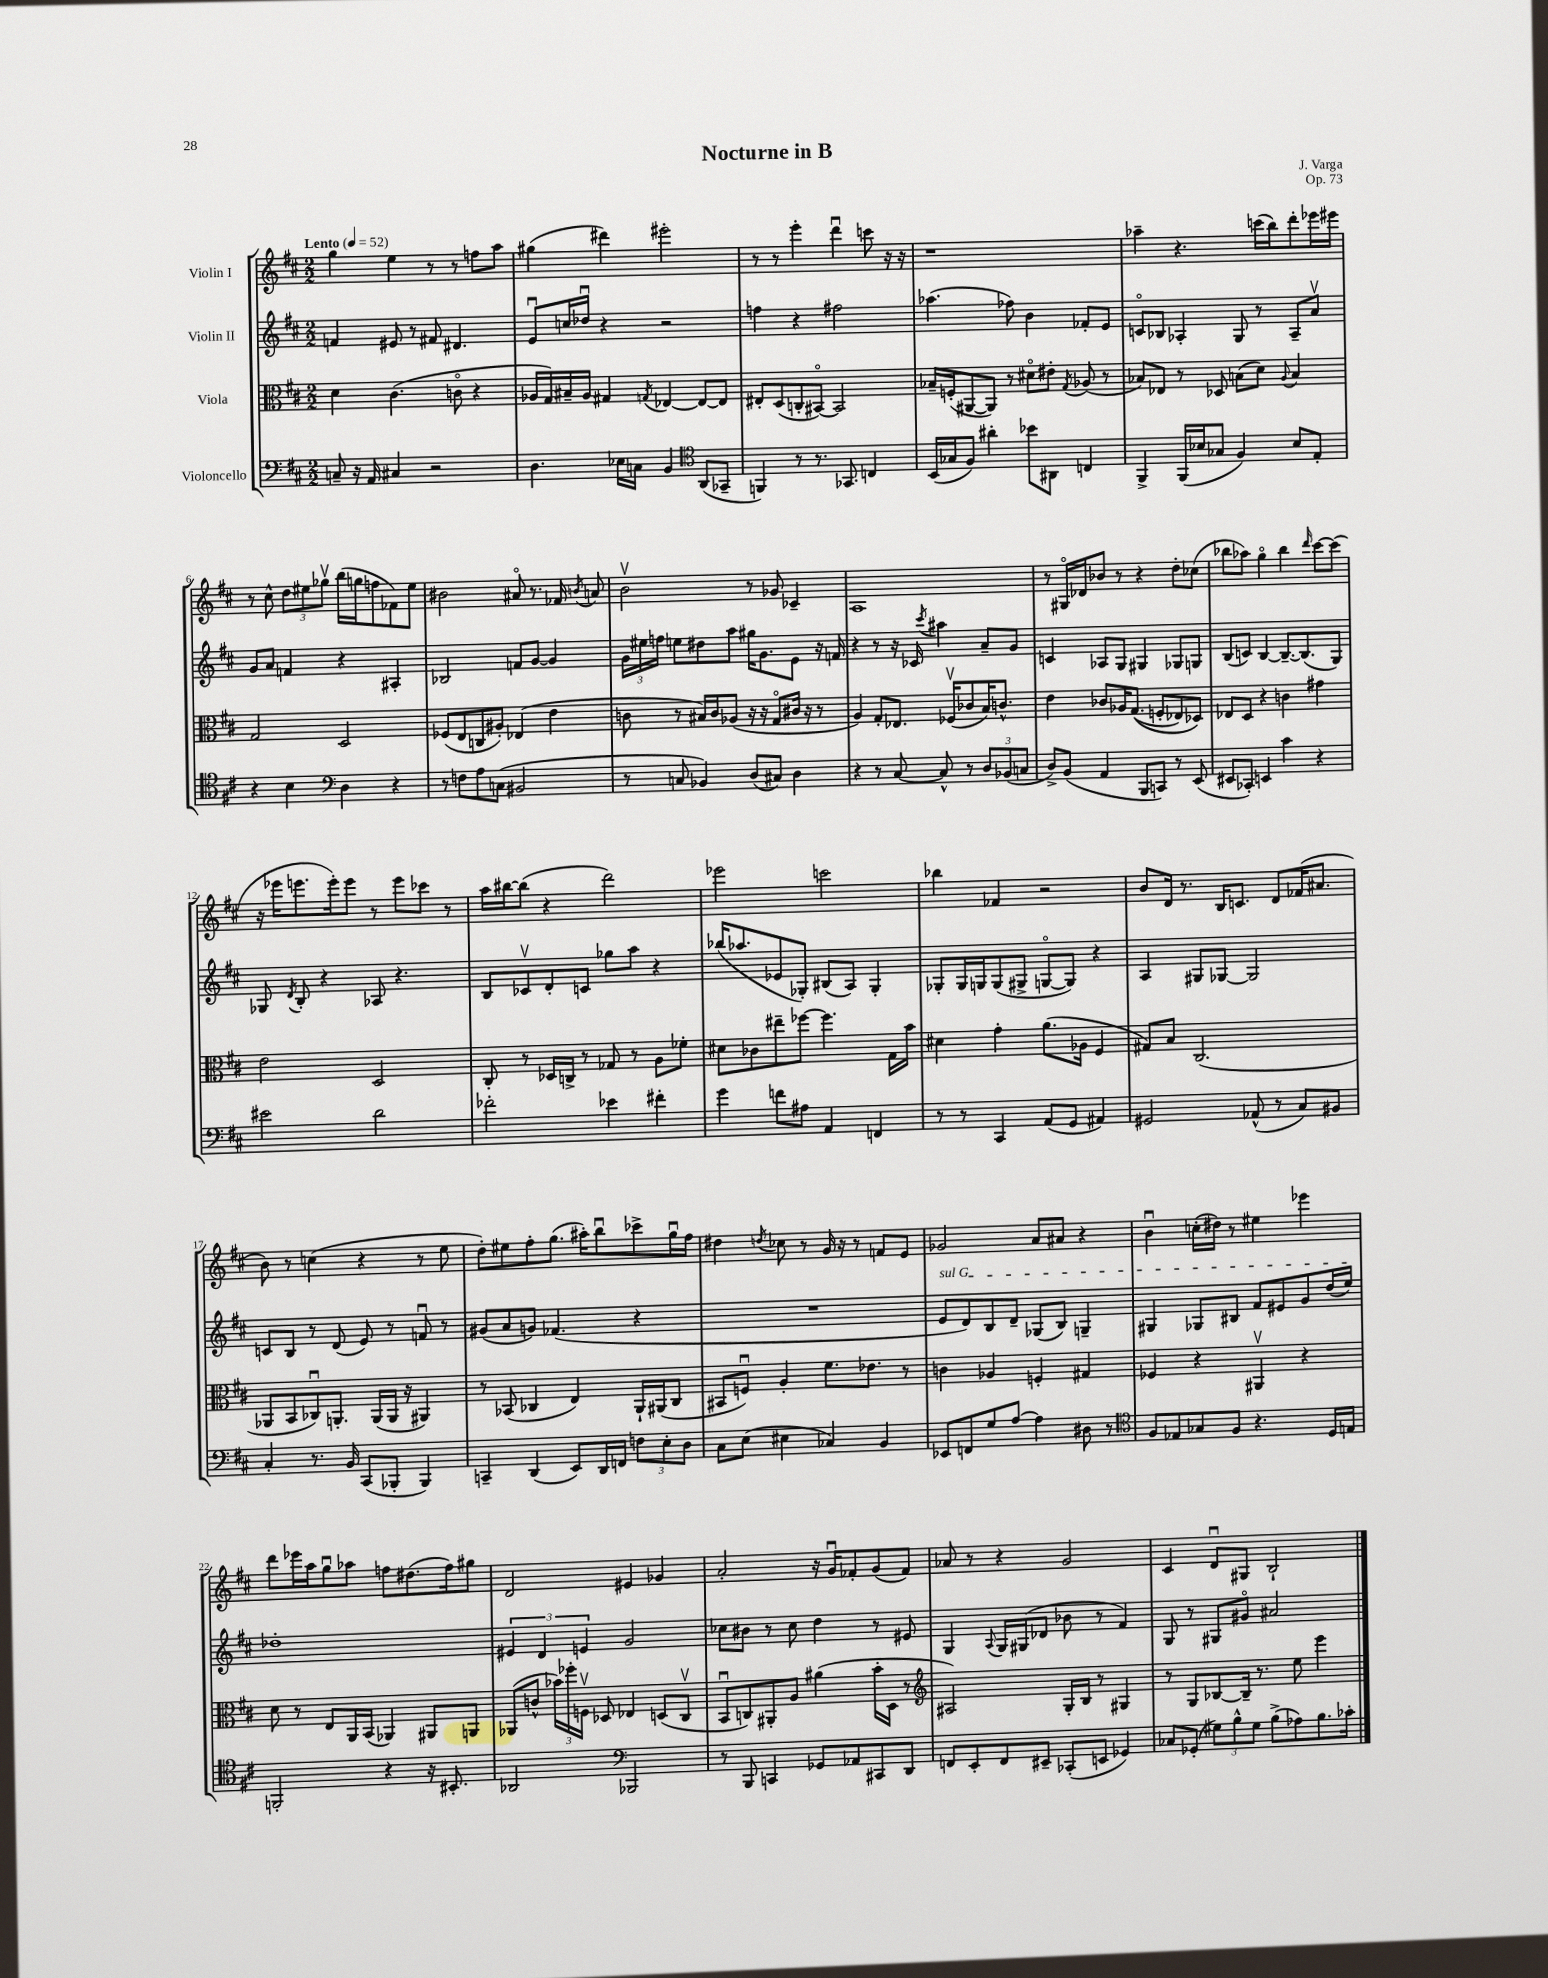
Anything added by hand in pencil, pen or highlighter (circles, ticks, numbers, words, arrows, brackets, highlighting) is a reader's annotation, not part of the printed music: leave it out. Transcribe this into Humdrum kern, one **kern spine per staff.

**kern	**kern	**kern	**kern
*staff4	*staff3	*staff2	*staff1
*clefF4	*clefC3	*clefG2	*clefG2
*k[f#c#]	*k[f#c#]	*k[f#c#]	*k[f#c#]
*M2/2	*M2/2	*M2/2	*M2/2
*MM52	*MM52	*MM52	*MM52
8C~	4d	4f	4gg
16r	.	.	.
16AA	.	.	.
4C#	(4.c#	8e#	4ee
.	.	8r	.
2r	.	8f#	8r
.	8co	4.d#	8r
.	4r	.	8ff
.	.	.	8aa
=	=	=	=
4.D	16A-	8eu	(4gg#
.	16G)	.	.
.	16B#~	16cc	.
.	16A-	16dd-u	.
.	4G#	4r	4ddd#)
16E-	.	.	.
16C	.	.	.
.	8qG	.	.
4BB	[4E-	2r	2eee#'
*clefC4	*	*	*
(8AA	8E-_	.	.
8GG-~	8E-]	.	.
=	=	=	=
4FF)	8E#'	4ff	8r
.	(8D	.	8r
8r	8C'	4r	4eee'
8.r	[8BB#o)	.	.
.	2BB#]	2ff#	4dddu
8.GG-	.	.	.
4C	.	.	8ccc
.	.	.	16r
.	.	.	16r
=	=	=	=
(16BB	16B-~	(4.aa-	1r
16G-	(16F'	.	.
8F#)	[8AA#	.	.
4a#'	8AA#])	.	.
.	8r	8ff-)	.
8b-	8d#o	4b	.
8AA#	8e#'	.	.
.	8qG	.	.
4C	(8A-	8f-'	.
.	8r	8e	.
=	=	=	=
4FF#^	8B-)	8co	4aa-~
.	8E-	8B-	.
(16FF#	8r	4A-'	4.r
16B-	.	.	.
8G-	8D-	.	.
4F#)	(8B	8G	.
.	8d)	8r	(16ccc
.	.	.	16bb)
.	8qqA	.	.
8B-	4B	8A-~	8ddd'
8E'	.	8av	16eee-
.	.	.	16eee#
=	=	=	=
4r	2G	8g	8r
.	.	8a	8cc#^^
4B	.	4f	12dd
.	.	.	12ee#
.	.	.	12gg-v
*clefF4	*	*	*
4D	2D	4r	(16bb
.	.	.	16gg
.	.	.	8ff
4r	.	4A#'	8f-)
.	.	.	8ee#
=	=	=	=
8r	(8F-	2B-	2b#
8F	8E	.	.
8A	8C	.	.
(8C	8A#')	.	.
2BB#	(4E-	8f	8a#o
.	.	[8g	8.r
.	4e	4g]	.
.	.	.	16f-
.	.	.	8qb
.	.	.	8a
=	=	=	=
8r	8c	24g	2bv
.	.	24ee#	.
.	.	24ff	.
8C	8r	8ee	.
4BB-)	16B#)	8dd#	.
.	16c	.	.
.	(8A-	8aa	.
(8D	16r	16gg#	8r
.	16r	8.g	.
8C#)	8Go	.	8g-
4D	16c#	8e	4c-~
.	16r	.	.
.	8r	16r	.
.	.	16f	.
=	=	=	=
4r	4A)	4r	1A
8r	8G'	8r	.
[8C#	8.E-	16r	.
.	.	16c-	.
.	.	8qccc#	.
8C#^^]	.	4aa#	.
.	(16F-v	.	.
8r	8c-	.	.
12D	16B)	8a~	.
.	8.c^^	.	.
(12BB-	.	.	.
.	.	8g	.
12C	.	.	.
=	=	=	=
8D^)	4e	4c	8r
(8BB	.	.	16G#o
.	.	.	16d-
4AA	8c-	8A-	8b-
.	16A-	8G	8r
.	&((8.G	.	.
8BBB	.	4G#	4r
8CC)	8F'	.	.
8r	8E-)	8G-	8dd'
(8EE	8D-&)	8G	(8cc-
=	=	=	=
8EE#	8E-	(8B	8bb-
8CC-')	8D	8c)	8aa-)
4EE	4r	[4B	4ggo
4c#	4c	8.B~_	4bb-
.	.	(8.B]	.
.	.	.	16qqddd
4r	4g#	.	[8ccc#
.	.	8G)	(8ccc#]
=	=	=	=
2e#	2e	8G-	16r
.	.	.	16eee-
.	.	8qd	.
.	.	8B'	8.eee
.	.	4r	.
.	.	.	16eee')
.	.	.	8eee
2d	2D	8A-	8r
.	.	4.r	8eee
.	.	.	8ccc-
.	.	.	8r
=	=	=	=
2f-'	8C#'	8B	16aa
.	.	.	[16bb#
.	8r	8c-v	(8bb#]
.	16D-	8d'	4r
.	16C^	.	.
.	8r	8c	.
4e-	8G-	8gg-	2ddd)
.	8r	8aa	.
4f#'	8A	4r	.
.	8f-'	.	.
=	=	=	=
4g	8d#	(16bb-	2eee-
.	.	8.aa-	.
.	8c-	.	.
8f	8ee#~	8e-	.
8A#	[8ff-	8G-')	.
4AA	4.ff-]	(8B#	2ccc
.	.	8A)	.
4FF	.	4G-'	.
.	16G	.	.
.	16b	.	.
=	=	=	=
8r	4d#	8G-'	4bb-
8r	.	16G-	.
.	.	16G	.
4CC#	4g'	(8G	4f-
.	.	8G#^	.
(8AA	(8.a	[8Go	2r
8GG	.	8G])	.
.	16A-	.	.
4AA#)	4F#	4r	.
=	=	=	=
2GG#	8G#)	4A	8b
.	8B	.	16d
.	.	.	8.r
.	(2.C#	8G#	.
.	.	[8G-	16B
.	.	.	8.c
(8AA-^^	.	2G-]	.
8r	.	.	8d
8C#)	.	.	(16f-
.	.	.	8.a#
8BB#	.	.	.
=	=	=	=
4C#'	8AA-	8c	8b)
.	8BB	8B	8r
8.r	8C-u)	8r	(4cc
.	8.AA'	(8d	.
16BB	.	.	.
(8CC#	.	8e)	4r
.	(16AA	.	.
8BBB-'	16AA	8r	.
.	16r	.	.
4BBB-)	4AA#)	8fu	8r
.	.	8r	8ee
=	=	=	=
4CC~	8r	(8g#	8dd')
.	(8BB-	8a	8ee#
(4DD	4C-	8g)	8ff#'
.	.	(4.f-	(8.gg
8EE)	4E)	.	.
.	.	.	16aa#')
16DD	.	.	8bbu
16FF	.	.	.
12F	16AA`	4r	8ccc-^
.	(16AA#	.	.
12E'	.	.	.
.	8C-	.	16ggu
12D	.	.	.
.	.	.	16ff#
=	=	=	=
8C#	8BB#	1r	4dd#
(8E	8Fu)	.	.
.	.	.	8qdd
4E#	4A'	.	8cc-
.	.	.	8r
4C-)	8.f#	.	16g
.	.	.	16r
.	.	.	8r
.	8.e-	.	.
4BB	.	.	8f
.	8r	.	8e
=	=	=	=
8EE-	4c	8e	2g-
8FF	.	8d)	.
8G	4A-	8B	.
[8A	.	8d~	.
4A]	4F'	(8G-	8a
.	.	8B)	8a#
8D#	4G#	4G~	4r
8r	.	.	.
=	=	=	=
*clefC4	*	*	*
8F#	4F-	4G#	4bu
8E-	.	.	.
8G-	4r	8G-	(16cc'
.	.	.	16dd#)
8F#	.	8B#	8r
4.r	4AA#v	8f#	4ee#
.	.	8e#	.
.	4r	8g	4eee-
16D	.	(16dd	.
16E	.	16ee)	.
=	=	=	=
2FF'	8d	1dd-'	8ddd
.	8r	.	16eee-
.	.	.	16aa
.	8E	.	8ggu
.	16AA	.	8aa-
.	(16BB	.	.
4r	4AA-)	.	8ff
.	.	.	(8.dd#
16r	8AA#	.	.
8.BB#'	.	.	16ff)
.	8AA	.	8gg#
=	=	=	=
2AA-	(8AA-	6e#	2d
.	8c^^	.	.
.	.	6d	.
.	24b-)	.	.
.	24ff-'	.	.
.	24Fv	6e	.
.	8D-	.	.
*clefF4	*	*	*
2BBB-	4E-	2g	4e#
.	(8D	.	4g-
.	8C#v	.	.
=	=	=	=
8r	8BBu	8cc-	2a'
8BBB	8C)	8b#	.
4CC	8AA#'	8r	.
.	8A	8cc-	.
8GG-	(4a#	4dd	16r
.	.	.	16gu
8AA-	.	.	8f-'
8CC#	16b'	8r	(8g
.	16D	.	.
8DD	8r	8e#	8f-)
=	=	=	=
*	*clefG2	*	*
8FF	2A#)	4G	8a-
8EE'	.	.	8r
.	.	8qqA	.
8FF	.	16G	4r
.	.	(16G#	.
8EE#~	.	8d-	.
(8CC-'	16G'	8b-	2g
.	16B	.	.
8EE	8r	8r	.
4GG-)	4G#	4f#)	.
=	=	=	=
8C-	8r	8G	4c#
(8GG-'	8G	8r	.
12G#)	[8B-	8G#	8du
12B^^	.	.	.
.	16B-~]	8g#o	8G#
12G#	.	.	.
.	8.r	.	.
(8B^	.	2a#	2B`
8A-)	8ee	.	.
8.B	4eee	.	.
16c-'	.	.	.
==	==	==	==
*-	*-	*-	*-
